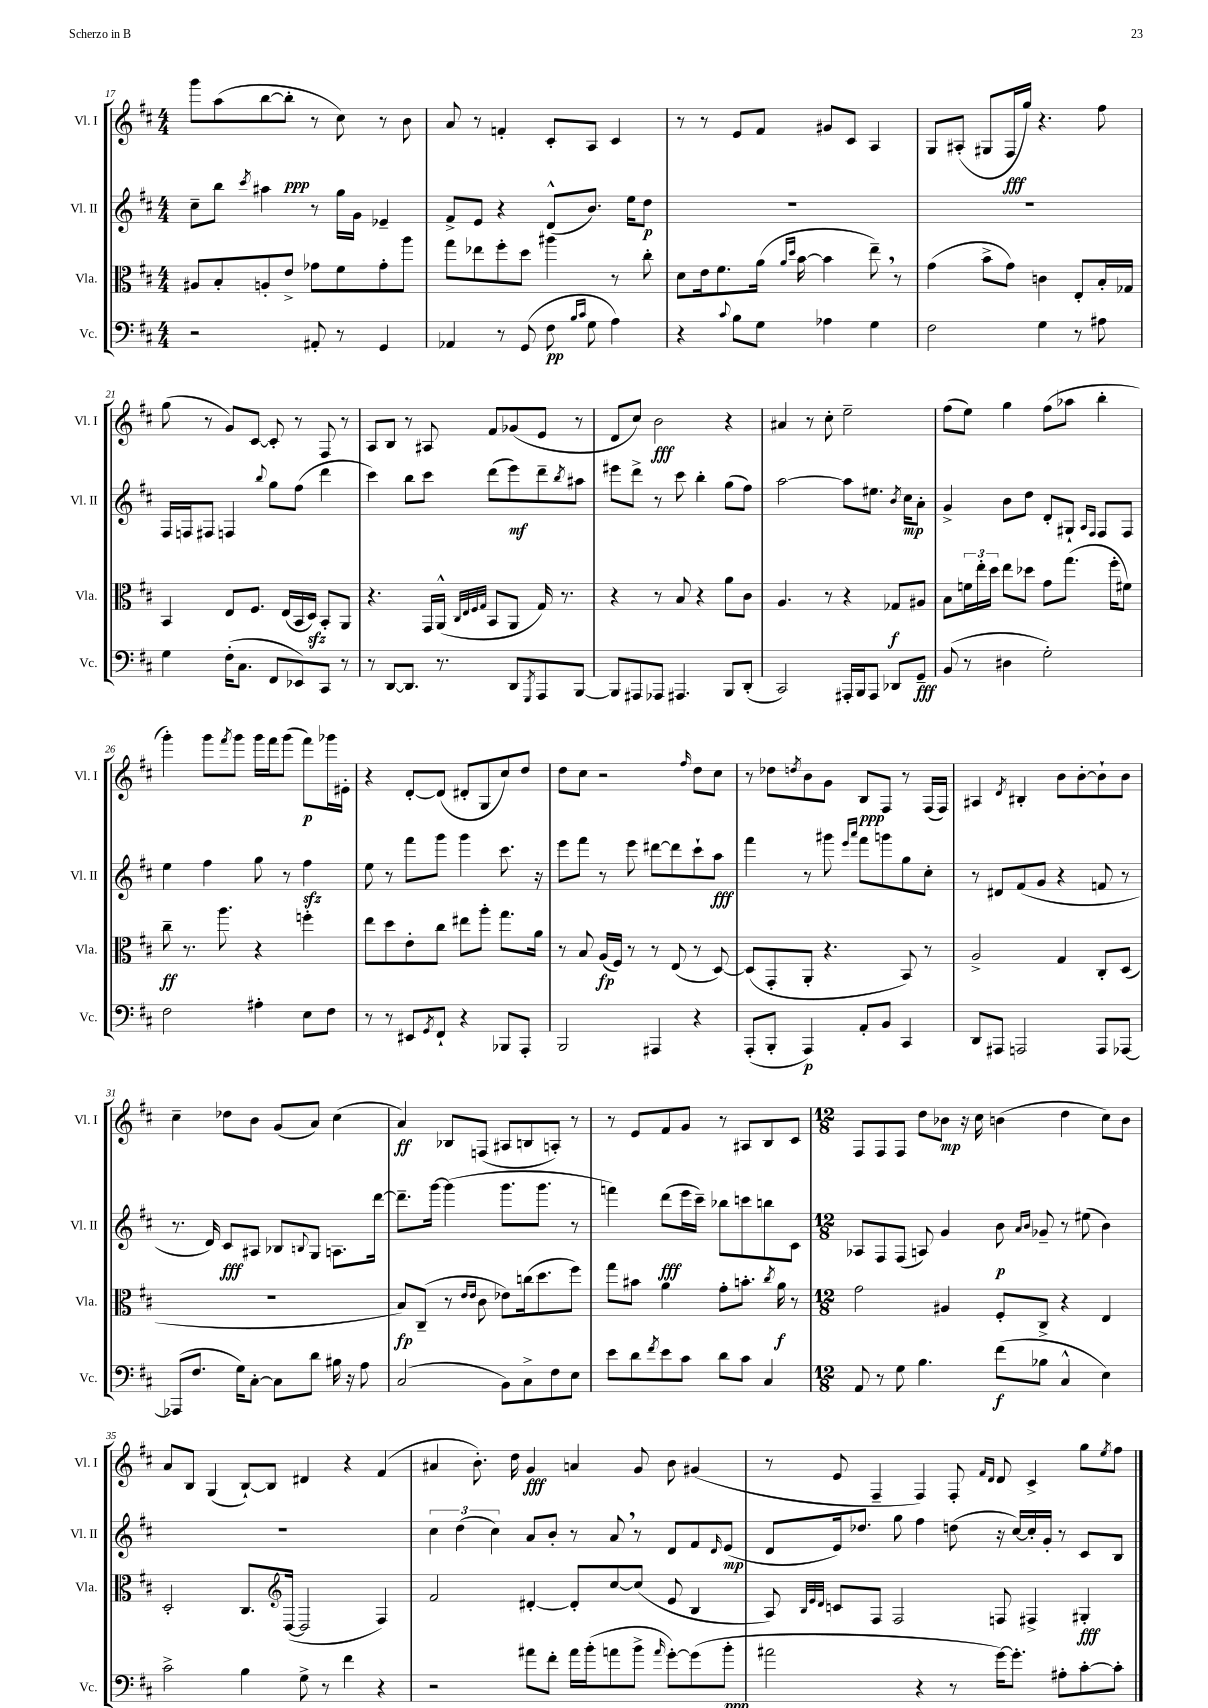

**kern	**kern	**kern	**kern
*staff4	*staff3	*staff2	*staff1
*clefF4	*clefC3	*clefG2	*clefG2
*k[f#c#]	*k[f#c#]	*k[f#c#]	*k[f#c#]
*M4/4	*M4/4	*M4/4	*M4/4
2r	8A#	8cc#~	8ggg
.	8B'	8bb	(8aa
.	.	8qccc#	.
.	8A'	4aa#	[8bb
.	8e^	.	8bb']
8AA#'	8g-	8r	8r
8r	8f#	16gg	8cc#)
.	.	16g	.
4GG	8g-'	4e-~	8r
.	8aa	.	8b
=	=	=	=
4AA-	8gg	8f#^	8a
.	8ee-	8e	8r
8r	8ff#'	4r	4f'
(8GG	8dd	.	.
8F#	4aa#	(8d^^	8c#'
16qqB	.	.	.
16qqc#	.	.	.
8G	.	8.b)	8A
4A)	8r	.	4c#
.	.	16ee	.
.	8cc#'	8dd	.
=	=	=	=
4r	8d	1r	8r
.	16e	.	8r
.	8.f#	.	.
8qqc#	.	.	.
8B	.	.	8e
8G	(16a	.	8f#
.	16qqa	.	.
.	16qqdd	.	.
.	[16b	.	.
4A-	4b]	.	8g#
.	.	.	8c#
4G	8ee~)	.	4A
.	8r	.	.
=	=	=	=
2F#	(4g	1r	8G
.	.	.	(8A#'
.	8b^	.	8G#
.	8g)	.	16F#
.	.	.	16gg)
4G	4c	.	4.r
8r	8E'	.	.
8A#	16B'	.	8ff#
.	16G-	.	.
=	=	=	=
4G	4BB	16F#	(8gg
.	.	16F	.
.	.	8F#	8r
(16F#'	8E	4F	8g)
8.C#	.	.	.
.	8.F#	.	[8c#
.	.	8qqbb	.
8FF#	.	8gg	8c#']
.	(16E	.	.
8EE-)	16BB	(8ff#	8r
.	16D)	.	.
8CC#	8BB'	4ddd	8F#
8r	8AA	.	8r
=	=	=	=
8r	4.r	4ccc#)	8A
[8DD	.	.	8B
8.DD]	.	8bb	8r
.	16GG	8ccc#	8A#
8.r	(16AA^^	.	.
.	32qqC#	.	.
.	32qqE	.	.
.	32qqF#	.	.
.	32qqG	.	.
.	8BB	(8ddd	8f#
8DD	8AA	8eee)	(8g-
8qGGG	.	.	.
8AAA	16G)	8ddd~	8e
.	8.r	.	.
.	.	8qbb	.
[8BBB	.	8aa#	8r
=	=	=	=
8BBB]	4r	8eee#	8d
8AAA#	.	8ddd^	8cc#)
8AAA-	8r	8r	2b
4.AAA#	8B	8ccc#	.
.	4r	4bb'	.
8BBB	8a	(8gg	4r
(8DD'	8c#	8ff#)	.
=	=	=	=
2CC#)	4.A	[2aa	4a#
.	.	.	8r
.	8r	.	8cc#'
16AAA#'	4r	8aa]	2ee~
16BBB	.	.	.
8AAA#	.	8.ee#	.
8DD-	8G-	.	.
.	.	8qb	.
.	.	16cc#	.
8GG~	8A#	8a'	.
=	=	=	=
(8BB	8B	4g^	(8ff#
8r	24f	.	8ee)
.	24ee'	.	.
.	24dd	.	.
4D#	8ee	8b	4gg
.	8dd-	8dd	.
2G')	8g	8d'	(8ff#
.	(8.gg	8G#`	8aa-
.	.	16qqA	.
.	.	16qqF#	.
.	.	8F#	4bb'
.	16ff#'	.	.
.	8f#)	8F#	.
=	=	=	=
2F#	8cc#~	4ee	4ggg')
.	8.r	.	.
.	.	4ff#	8ggg
.	8.aa	.	.
.	.	.	8qfff#
.	.	.	8ggg
4A#'	4r	8gg	16ggg
.	.	.	16fff#
.	.	8r	(8ggg
8E	4ff'	4ff#	8fff#)
8F#	.	.	16ggg-
.	.	.	16e#'
=	=	=	=
8r	8ee	8ee	4r
8r	8dd	8r	.
8EE#	8e'	8fff#	[8d'
8qGG	.	.	.
8FF#`	8cc#	8ggg	(8d]
4r	8ee#	4ggg	8d#'
.	8aa'	.	8G
8BBB-	8.gg	8.ccc#	8cc#)
8AAA'	.	.	8dd
.	16a	16r	.
=	=	=	=
2BBB	8r	8eee	8dd
.	8B	8fff#	8cc#
.	(16A	8r	2r
.	16F#)	.	.
.	8r	8eee	.
4AAA#	8r	[8ddd#	.
.	(8E	8ddd#]	.
.	.	.	16qqff#
4r	8r	8ccc#`	8dd
.	[8D)	8aa	8cc#
=	=	=	=
(8AAA'	(8D]	4fff#	8r
8BBB'	8GG'	.	8dd-
.	.	.	8qdd
4AAA)	8AA'	8r	8b
.	4.r	8ggg#	8g
.	.	16qqeee	.
.	.	16qqaaa	.
8AA'	.	8fff#	8B
8BB	.	8ggg	8F#
4CC#	8BB)	8gg	8r
.	8r	8cc#'	(16F#
.	.	.	16F#)
=	=	=	=
8DD	2A^	8r	4A#
8AAA#	.	8d#	.
.	.	.	8qd
2AAA	.	(8f#	4B#'
.	.	8g	.
.	4G	4r	8b
.	.	.	[8b'
8AAA	8C#'	8f	8b`]
[8AAA-	(8D	8r	8b
=	=	=	=
(8AAA-]	1r	8.r	4cc#~
8.F#	.	.	.
.	.	16d)	.
.	.	8c#	8dd-
16G)	.	.	.
[8C#'	.	8A#	8b
8C#]	.	8B-	(8g
.	.	8qqB	.
8d	.	8G	8a)
16B#	.	8.A	(4cc#
16r	.	.	.
8A	.	.	.
.	.	[16ddd	.
=	=	=	=
(2C#	8B)	8.ddd~]	4a)
.	(8C#~	.	.
.	.	[16ggg	.
.	8r	(4ggg]	8B-
.	16qqe	.	.
.	16qqe	.	.
.	8c#	.	(8F
8BB)	8e-)	8.ggg	8A#
8C#^	(16cc	.	8B
.	8.dd	8.ggg	.
8F#	.	.	8A')
8E	8ff#)	8r	8r
=	=	=	=
8e	8gg	4fff)	8r
8d	8b#	.	8e
8qf#	.	.	.
8e	4a	(8ddd	8f#
8c#	.	16eee	8g
.	.	16ccc#~)	.
8d	8g'	8bb-	8r
8c#	8.b'	8ccc	8A#
4C#	.	8bb	8B
.	8qcc#	.	.
.	16a	.	.
.	8r	8c#	8c#
=	=	=	=
*M12/8	*M12/8	*M12/8	*M12/8
8AA	2g	8A-	8F#
8r	.	8F#	8F#
8G	.	(8F#	8F#
4.B	.	8A)	8dd
.	4A#	4g	8b-
.	.	.	16r
.	.	.	16cc#
(8f#	8F#'	8b	(4b
.	.	16qqa	.
.	.	16qqb	.
8B-	8C#^	8g-~	.
4C#^^	4r	8r	4dd
.	.	(8ee#	.
4E)	4E	4b)	8cc#)
.	.	.	8b
=	=	=	=
2c#^	2D'	1.r	8a
.	.	.	8B
.	.	.	(4G
4B	8.C#	.	[8B`)
.	.	.	8B]
.	([16D	.	.
8G^	2D]	.	4d#
8r	.	.	.
4f#	.	.	4r
4r	4F#)	.	(4f#
=	=	=	=
*	*clefG2	*	*
2r	2f#	6cc#	4a#
.	.	(6dd	.
.	.	.	8.b')
.	.	6cc#)	.
.	.	.	16dd
8a#	[4d#'	8a	4g
8f#'	.	8b'	.
16a#	8d#']	8r	4a
(16b'	.	.	.
8a	[8cc#	8a	.
8b^	(8cc#]	8r	8g
16qqa	.	.	.
[8g')	8e	8d	8b
(8g]	4B	8f#	(4g#
.	.	16qqd	.
8b'	.	(8e	.
=	=	=	=
2a#	8A)	8d	8r
.	32qqB	.	.
.	32qqe	.	.
.	32qqd	.	.
.	8c	16e)	8e
.	.	8.dd-	.
.	8F#	.	4F#~
.	2F#	8gg	.
4r	.	4ff#	4F#)
8r	.	(8dd	8F#'
.	.	.	16qqf#
.	.	.	16qqd
[16g)	8F	16r	8d
8.g']	.	[16cc#)	.
.	4F#^	16cc#']	4c#^
.	.	16g'	.
8A#'	.	8r	.
[8c#'	4G#'	8c#	8gg
.	.	.	8qee
8c#']	.	8B	8ff#
==	==	==	==
*-	*-	*-	*-
